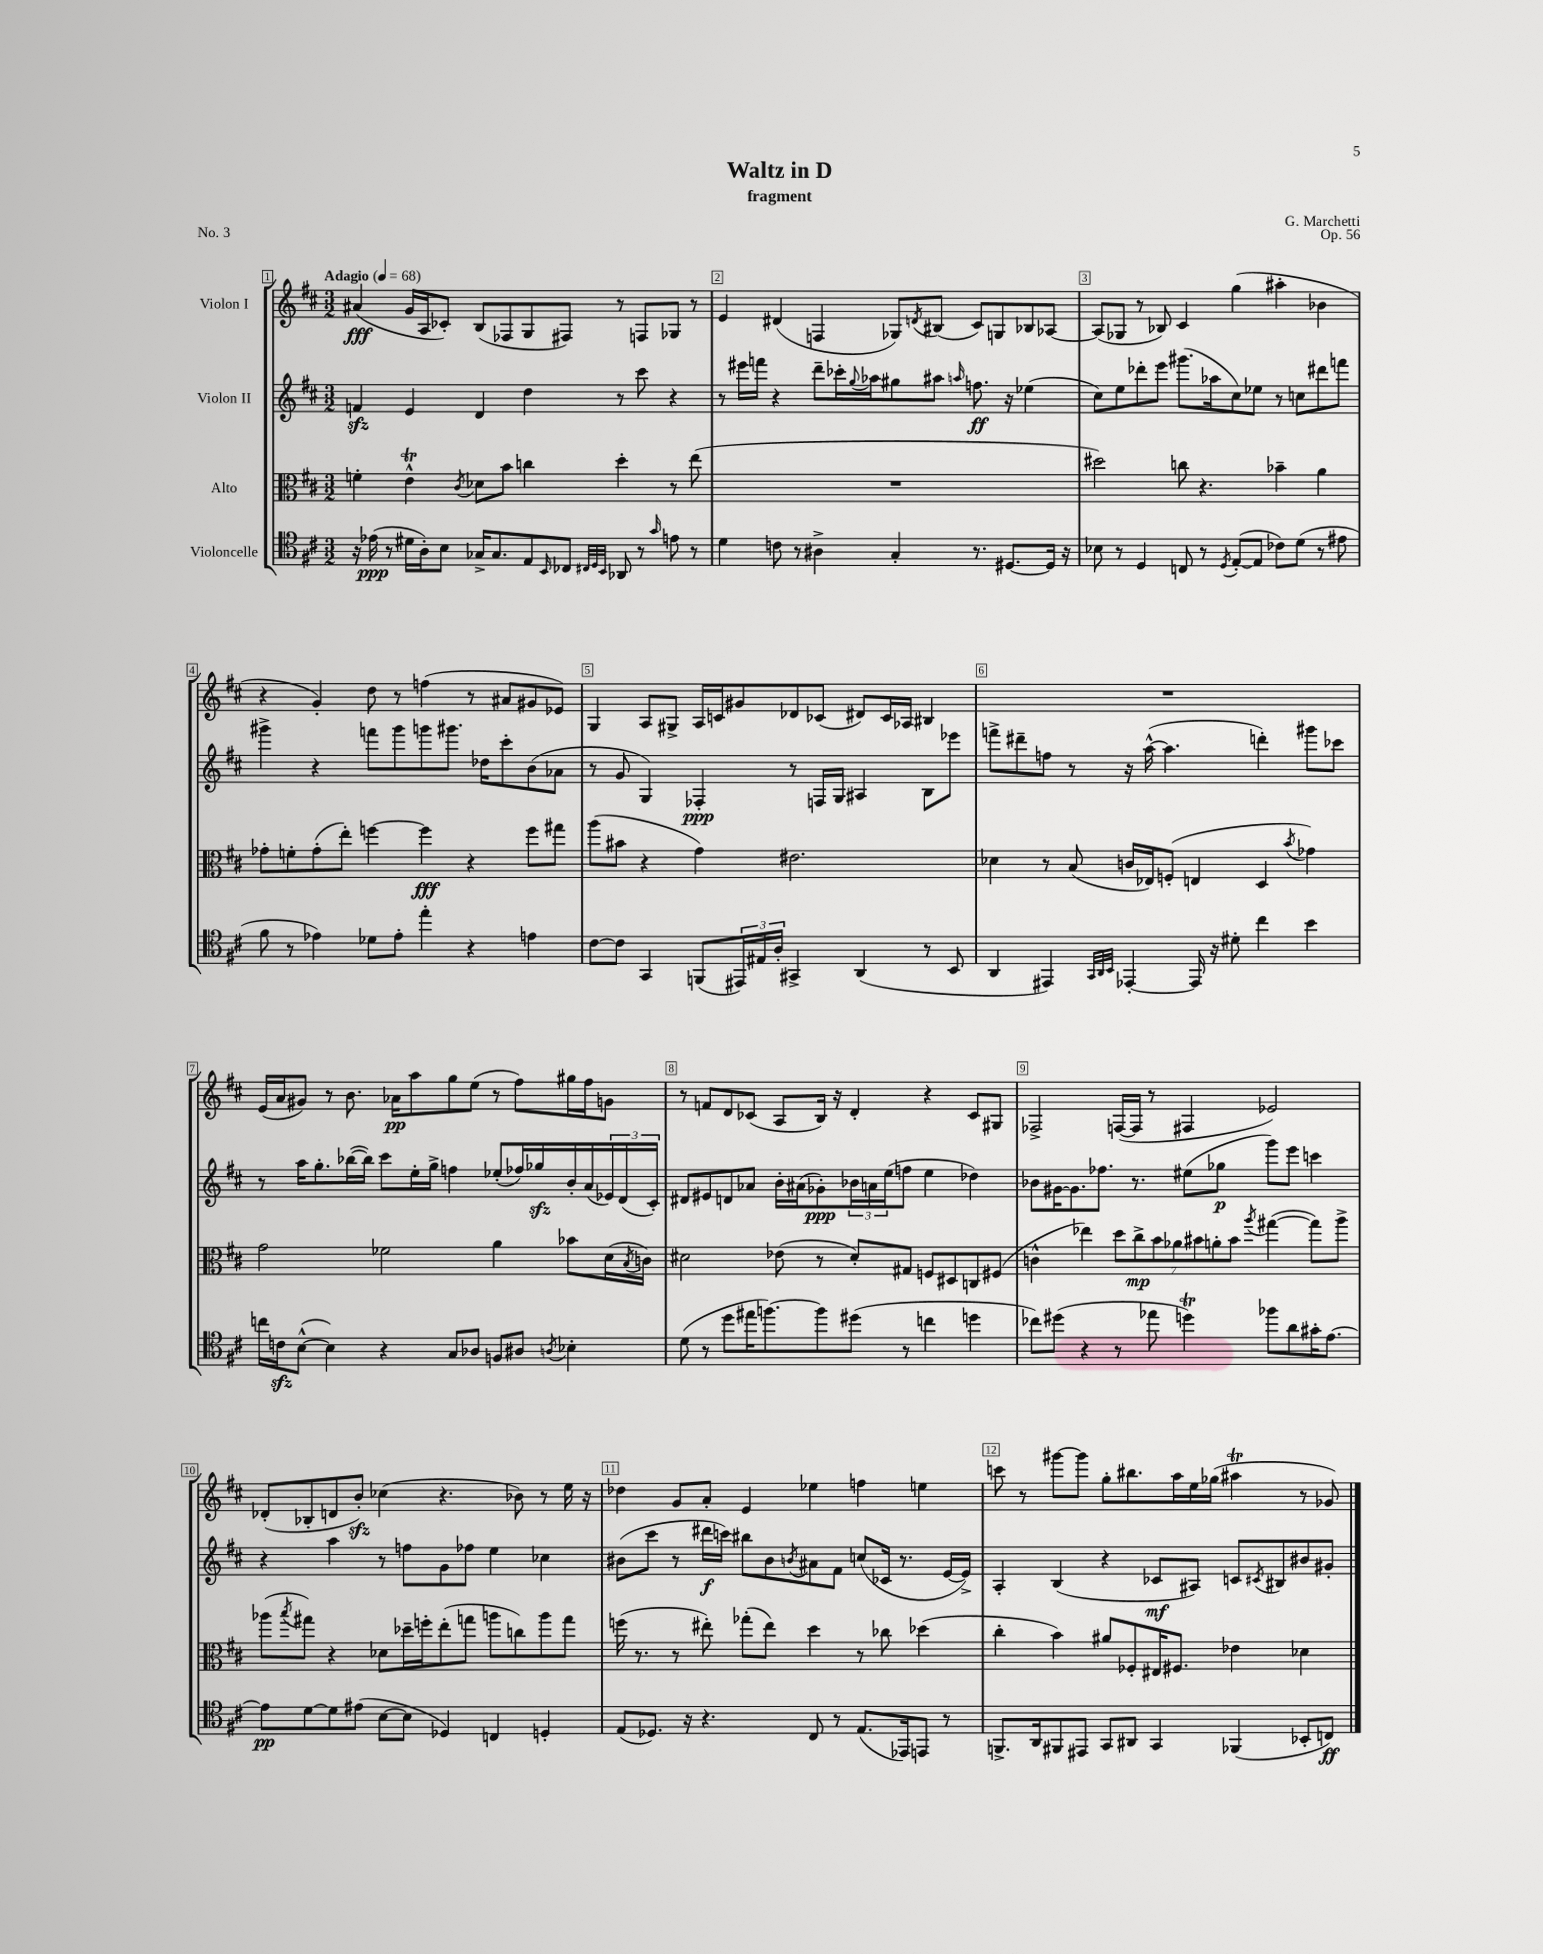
\header { title = "Waltz in D" composer = "G. Marchetti" subtitle = "fragment" opus = "Op. 56" piece = "No. 3" }
<<
\new StaffGroup <<
\new Staff = "s0" \with { instrumentName = "Violon I" } {
    \clef treble \key d \major \numericTimeSignature \time 3/2 \tempo "Adagio" 4 = 68
    ais'4\fff( g'16 a16 ces'8-.) b8( fes8 g8 fis8) r8 f8 ges8 r8 |
    e'4 dis'4( f4 ges8) \acciaccatura { d'8 } bis8( cis'8) g8 bes8 aes8~ |
    aes8( ges8 r8 bes8) cis'4 g''4( ais''4-. bes'4 |
    r4 g'4-.) d''8 r8 f''4( r8 ais'8 gis'8 ees'8) |
    g4 a8 gis8-> a16 c'16 gis'8 des'8 ces'8( dis'8) ces'16 aes16 bis4 |
    R1. |
    e'16( a'16 gis'8) r8 b'8. aes'16\pp a''8 g''8 e''8( r8 fis''8) gis''16 fis''16 g'8 |
    r8 f'8 d'8 ces'8( a8 b16) r16 d'4-. r4 ces'8 gis8 |
    fes2-> f16~( f16 r8 fis4 ees'2) |
    des'8-.( bes8-. d'8 b'8-.\sfz) ces''4( r4. bes'8) r8 e''16 r16 |
    des''4 g'8 a'8-. e'4 ees''4 f''4 e''4 |
    c'''8 r8 gis'''8~ gis'''8 g''8-. bis''8. a''16 e''16 ges''16( ais''4\trill r8 ges'8) \bar "|." |
}
\new Staff = "s1" \with { instrumentName = "Violon II" } {
    \clef treble \key d \major \numericTimeSignature \time 3/2
    f'4\sfz e'4 d'4 d''4 r8 cis'''8 r4 |
    r8 eis'''16 f'''16 r4 d'''8-- ces'''16-. \appoggiatura { g''8 } aes''16 gis''8 ais''8 \grace { a''16 } f''8.\ff r16 ees''4( |
    cis''8) e''8 des'''8-. e'''8 gis'''8.( aes''16 cis''8) ees''8 r8 c''8 dis'''8 f'''8 |
    gis'''4-> r4 f'''8 gis'''8 g'''8 gis'''8. des''16 cis'''8-. b'8( aes'8 |
    r8 g'8 g4) fes4-.\ppp r8 f16 g16 ais4 b8 ees'''8 |
    f'''8-> dis'''8-- f''8 r8 r16 a''16~-^( a''4. d'''4-.) gis'''8 ces'''8 |
    r8 a''16 g''8.-. bes''16~( bes''16) cis'''8 e''16-. g''16-> f''4 ees''8-.( fes''16) ges''16\sfz b'16-. a'16( \tuplet 3/2 { ees'16) d'16( cis'16-.) } |
    dis'8 eis'8 d'8 aes'8 b'16-. ais'16( ges'8-.\ppp) \tuplet 3/2 { bes'16 a'16 e''16( } f''8 e''4 des''4) |
    bes'8 gis'16~ gis'8. fes''8. r8. eis''8( ges''8\p g'''8) e'''8 c'''4 |
    r4 a''4 r8 f''8 g'8 fes''8 e''4 ces''4 |
    bis'8( cis'''8 r8 dis'''16\f c'''16) bis''8 bis'8 \acciaccatura { b'8 } ais'8 fis'8 c''8( ces'16 r8. e'16~ e'16->) |
    a4-. b4( r4 ces'8\mf ais8) c'8 \acciaccatura { cis'8 } bis8 bis'8 gis'8-. \bar "|." |
}
\new Staff = "s2" \with { instrumentName = "Alto" } {
    \clef alto \key d \major \numericTimeSignature \time 3/2
    f'4-. e'4-^\trill \acciaccatura { cis'8 } des'8 b'8 c''4 d''4-. r8 e''8( |
    R1. |
    dis''2) c''8 r4. bes'4-- a'4 |
    ges'8-. f'8-. ges'8-.( e''8-.) f''4~ f''4\fff r4 f''8 gis''8 |
    a''8( bis'8 r4 g'4) eis'2. |
    des'4 r8 b8( c'16 ees16) f8-.( e4 d4 \acciaccatura { b'8 } ges'4) |
    g'2 fes'2 a'4 bes'8 d'16( \acciaccatura { b8 } c'16) |
    dis'2 ees'8( r8 dis'8-.) gis8 f8 dis8 c8 fis8( |
    c'4-^ ees''4) \tuplet 7/4 { d''8 cis''8->\mp b'8 aes'8 bis'8 a'8-. bis'8 } \acciaccatura { a''8 } gis''4~( gis''8) a''8-> |
    aes''8( \acciaccatura { b''8 } gis''8) r4 des'8 des''16-- f''16-. e''8-.( g''8 a''8 c''8) a''8 g''8 |
    f''16( r8. r8 eis''8-.) ges''8-.( eis''8) d''4 r8 ces''8 des''4( |
    cis''4-. b'4) ais'8 fes8-. eis16 fis8. ees'4 des'4 \bar "|." |
}
\new Staff = "s3" \with { instrumentName = "Violoncelle" } {
    \clef tenor \key d \major \numericTimeSignature \time 3/2
    r16 ees'16\ppp( r8 dis'16 a16-.) b8 ges16-> ges8. e8 \grace { b,16 } ces8 \grace { cis32 d32 b,32 } aes,8 r8 \grace { g'16 } e'8 r8 |
    d'4 c'8 r8 ais4-> g4-. r8. dis8.~ dis16 r16 |
    bes8 r8 d4 c8 r8 \acciaccatura { d8 } e8~-.( e8 ces'8) d'8( r8 eis'8 |
    fis'8 r8 ees'4) des'8 ees'8-. e''4-. r4 e'4 |
    cis'8~ cis'8 g,4 f,8( \tuplet 3/2 { eis,16) eis16 a16-. } gis,4-> a,4( r8 b,8 |
    a,4 eis,4) \grace { g,32 a,32 b,32 } ees,4~-. ees,16 r16 dis'8-. cis''4 b'4 |
    c''16 c'16\sfz b8~-^( b4) r4 g8 aes8 f8 ais8 \acciaccatura { a8 } bes4-. |
    d'8( r8 d''8 eis''16 f''8.~) f''8 dis''8( r8 c''4 d''4 |
    ces''8) dis''8( r4 r8 ees''8 d''4\trill) fes''8 a'8 gis'16-. e'8.~ |
    e'8\pp d'8~ d'8 eis'8( b8~ b8 des4) c4 d4-. |
    e8( des8.) r16 r4. cis8 r8 e8.( ees,16) e,8 r8 |
    f,8.-> a,16 fis,8 eis,8 g,8 ais,8 g,4 fes,4( bes,8-. c8\ff) \bar "|." |
}
>>
>>
\layout { \context { \Score \override BarNumber.break-visibility = ##(#f #t #t) barNumberVisibility = #all-bar-numbers-visible \override BarNumber.stencil = #(make-stencil-boxer 0.1 0.3 ly:text-interface::print) } }
